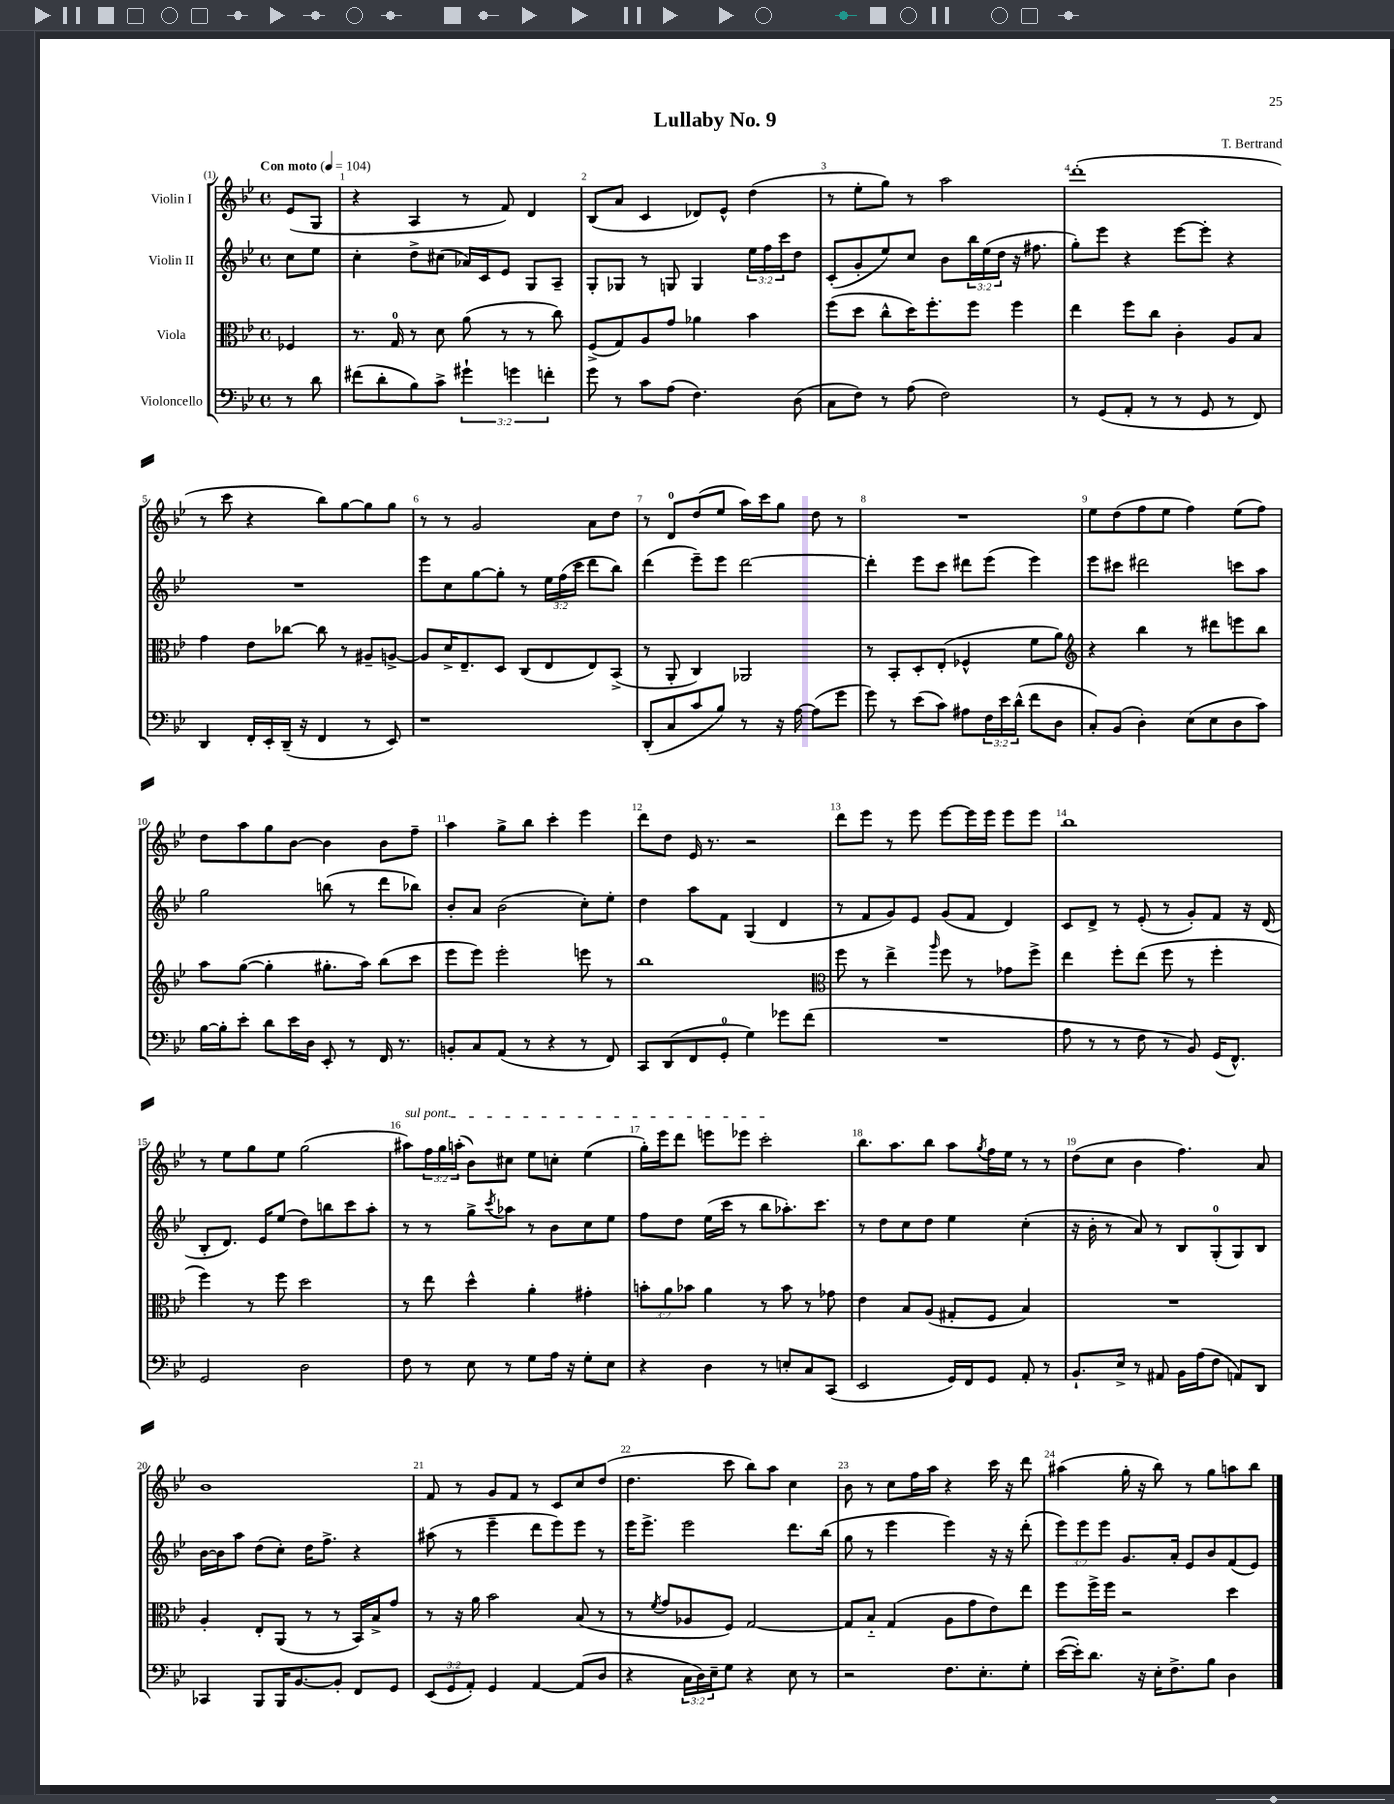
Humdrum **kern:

**kern	**kern	**kern	**kern
*staff4	*staff3	*staff2	*staff1
*clefF4	*clefC3	*clefG2	*clefG2
*k[b-e-]	*k[b-e-]	*k[b-e-]	*k[b-e-]
*M4/4	*M4/4	*M4/4	*M4/4
*met(c)	*met(c)	*met(c)	*met(c)
*MM104	*MM104	*MM104	*MM104
8r	4F-	8cc	(8e-
8d	.	8ee-	8G
=	=	=	=
(8f#	8.r	4cc'	4r
8d'	.	.	.
.	16G	.	.
8B-)	8r	8dd^	4A
8c^	8d	(8cc#	.
6g#`	(8a	16a-)	8r
.	.	16c	.
.	8r	8e-	8f)
6g	.	.	.
.	8r	8G	4d
6f'	.	.	.
.	8cc)	8A~	.
=	=	=	=
8g	(8F^	8G'	(8B-
8r	8G)	8G-	8a
8c	8A	8r	4c
(8A	8g	8G	.
4.F)	4a-	4G	8d-)
.	.	.	8e-^^
.	4b-	24ee-	(4dd
.	.	24ff	.
.	.	24ccc	.
(8D	.	8dd	.
=	=	=	=
8C	(8ff	(8c'	8r
8F)	8dd	8g'	8ee-'
8r	8cc^^	8ee-)	8gg)
(8A	16dd)	8cc	8r
.	8.ff'	.	.
2F)	.	8b-	2aa
.	8ff	24bb-	.
.	.	(24ee-	.
.	.	24dd	.
.	4ff	16r	.
.	.	8.ff#	.
=	=	=	=
8r	4ee-	8gg')	(1ddd'
(8GG	.	8eee-	.
8AA'	8ff	4r	.
8r	8cc	.	.
8r	4c'	[8eee-	.
8GG	.	8eee-']	.
8r	8A	4r	.
8FF)	8B-	.	.
=	=	=	=
4DD	4g	1r	8r
.	.	.	8ccc
16FF'	8e-	.	4r
16EE-'	.	.	.
(16DD~	[8cc-	.	.
16r	.	.	.
4FF	8cc-]	.	8bb-)
.	8r	.	[8gg
8r	8A#~	.	8gg]
8EE-)	[8A^	.	8gg
=	=	=	=
1r	8A]	8eee-	8r
.	16d^	8cc	8r
.	8.E-~	.	.
.	.	[8gg	2g
.	8D	8gg']	.
.	(8C	8r	.
.	8E-	24ee-	.
.	.	(24ff	.
.	.	24ccc	.
.	8E-)	8ddd	8a
.	(8BB-^	8bb-)	8dd
=	=	=	=
(8DD'	8r	(4ddd	8r
8C	8AA'	.	8d
8c	4C)	8eee-~)	(8dd
8B-)	.	8eee-	8ee-
8r	2AA-	[2ddd	16aa)
.	.	.	16ccc
16r	.	.	8gg
[16A	.	.	.
(8A]	.	.	8dd
8g	.	.	8r
=	=	=	=
8g)	8r	4ddd']	1r
8r	8BB-'	.	.
(8e-	8D'	8eee-	.
8c)	(8E-'	8ccc	.
8A#	4F-^^	8ddd#	.
24F	.	(8eee-	.
24e-	.	.	.
(24d^^	.	.	.
8f	8f	4eee-)	.
8D	8a)	.	.
=	=	=	=
*	*clefG2	*	*
8C')	4r	8eee-	8ee-
(8BB-	.	8ccc#	(8dd
4D')	4bb-	2ddd#	8ff
.	.	.	8ee-
(8E-	8r	.	4ff)
8E-	8ddd#	.	.
8D	8eee	8ccc	(8ee-
8c)	8bb-	8aa	8ff)
=	=	=	=
[16B-	8aa	2gg	8dd
16B-']	.	.	.
8e-'	([8gg	.	8aa
8d	4gg']	.	8gg
16e-	.	.	[8b-
16D	.	.	.
8EE-'	8.gg#'	(8bb	4b-]
8r	.	8r	.
.	16aa)	.	.
16FF	(8bb-	8ddd	8b-
8.r	.	.	.
.	8ccc	8bb-)	8ff~
=	=	=	=
8BB'	8eee-	8b-'	4aa
8C	8eee-)	8a	.
(8AA	2eee-'	(2b-	8gg^
8r	.	.	8bb-
4r	.	.	4ccc'
8r	8eee	8cc')	4eee-
8FF)	8r	8ee-'	.
=	=	=	=
8CC	1bb-	4dd	8ddd
(8DD	.	.	8dd
8FF	.	8aa	16e-
.	.	.	8.r
8GG'	.	8f	.
4G)	.	(4G	2r
8g-	.	4d	.
(8f	.	.	.
=	=	=	=
*	*clefC3	*	*
1r	8ff	8r	8ddd
.	8r	8f	8eee-
.	4ee-^	8g)	8r
.	.	8e-	8eee-
.	16qqaa	.	.
.	8ff	(8g	[8eee-
.	8r	8f	16eee-]
.	.	.	16eee-
.	8g-	4d)	8eee-
.	8ff^	.	8eee-
=	=	=	=
8A	4ee-	8c	1bb-
8r	.	8d^	.
8r	8ff'	8r	.
8F	(8ee-	(8e-'	.
8r	8ff	8r	.
8BB-)	8r	8g')	.
(16GG	4ff'	8f	.
8.FF^^)	.	.	.
.	.	16r	.
.	.	(16d	.
=	=	=	=
2GG	4ff)	8B-'	8r
.	.	8.d)	8ee-
.	8r	.	8gg
.	.	16e-	.
.	8ff	(8ee-	8ee-
2D	2dd	8dd)	(2gg
.	.	8bb	.
.	.	8ccc	.
.	.	8aa'	.
=	=	=	=
8F	8r	8r	8aa#)
8r	8ee-	8r	24ff
.	.	.	24gg
.	.	.	(24aa'
8E-	4dd^^	8gg^	8b-)
.	.	8qccc	.
8r	.	8aa-	8cc#
8G	4a'	8r	8ee-
16A	.	8b-	8cc'
16r	.	.	.
8G'	4g#'	8cc	(4ee-
8E-	.	8ee-	.
=	=	=	=
4r	12b'	8ff	16gg')
.	.	.	16eee-
.	12a	.	.
.	.	8dd	8ddd
.	12b-	.	.
4D	4a	(16ee-	8eee
.	.	16ccc	.
.	.	8r	8eee-
8r	8r	8bb-	2ccc'
8E'	8b-	8.aa-')	.
8C	8r	.	.
.	.	8.ccc	.
(8CC	8g-	.	.
=	=	=	=
2EE-	4e-	8r	8.bb-
.	.	8dd	.
.	.	.	8.aa
.	8B-	8cc	.
.	(8A	8dd	8bb-
16GG)	8G#'	4ee-	8aa
16FF	.	.	.
.	.	.	8qgg
8GG	8F	.	16ff
.	.	.	16ee-
8AA'	4B-)	(4cc'	8r
8r	.	.	8r
=	=	=	=
8.BB-`	1r	16r	(8dd
.	.	16b-'	.
.	.	8r	8cc
16E-^	.	.	.
8r	.	8a)	4b-
8AA#	.	8r	.
16BB-	.	8B-	4.ff)
(16A	.	.	.
8F	.	(8G'	.
8AA)	.	8G)	.
8DD	.	8B-	8a
=	=	=	=
4CC-	4A'	[16b-	1b-
.	.	16b-]	.
.	.	8aa	.
8BBB-	8E-'	(8dd	.
16BBB-	(8AA	8cc')	.
[8.BB-	.	.	.
.	8r	16dd	.
.	.	8.ff^	.
8BB-']	8r	.	.
8FF	16BB-)	4r	.
.	16B-^	.	.
8GG	8g	.	.
=	=	=	=
(12EE-	8r	(8aa#	8f
12GG	.	.	.
.	16r	8r	8r
12AA')	.	.	.
.	16a	.	.
4GG	2b-	4eee-~	8g
.	.	.	8f
[4AA	.	8ddd	8r
.	.	8eee-)	8c
(8AA]	(8B-	8eee-	8cc
8D	8r	8r	(8dd
=	=	=	=
4r	8r	16eee-	4.dd
.	.	8.eee-^	.
.	8qf	.	.
.	8g	.	.
24C	8A-	2eee-	.
24D)	.	.	.
24E-~	.	.	.
8G	8F)	.	8ccc
4r	[2G	.	8bb-)
.	.	.	8aa
8E-	.	8.ddd	4cc
8r	.	.	.
.	.	(16bb-	.
=	=	=	=
2r	8G]	8gg	8b-
.	8B-'~	8r	8r
.	(4G	4eee-	8cc
.	.	.	16ff
.	.	.	16aa
8.F	8A	4eee-)	4r
.	8g	.	.
8.E-'	.	.	.
.	8e-)	16r	16ccc
.	.	16r	16r
8G'	8ee-	(8ddd'	8ddd
=	=	=	=
([16e-	8ff	12eee-)	(4aa#
16e-'])	.	.	.
.	.	12eee-	.
8.d	16ff^	.	.
.	.	12eee-	.
.	16ff	.	.
.	2r	8.g	16gg'
16r	.	.	16r
16E-'	.	.	8bb-)
8.F^	.	16a'	.
.	.	8e-	8r
8B-	.	8b-	8gg
4D	4dd	(8f	8aa
.	.	8e-)	8bb-
==	==	==	==
*-	*-	*-	*-
